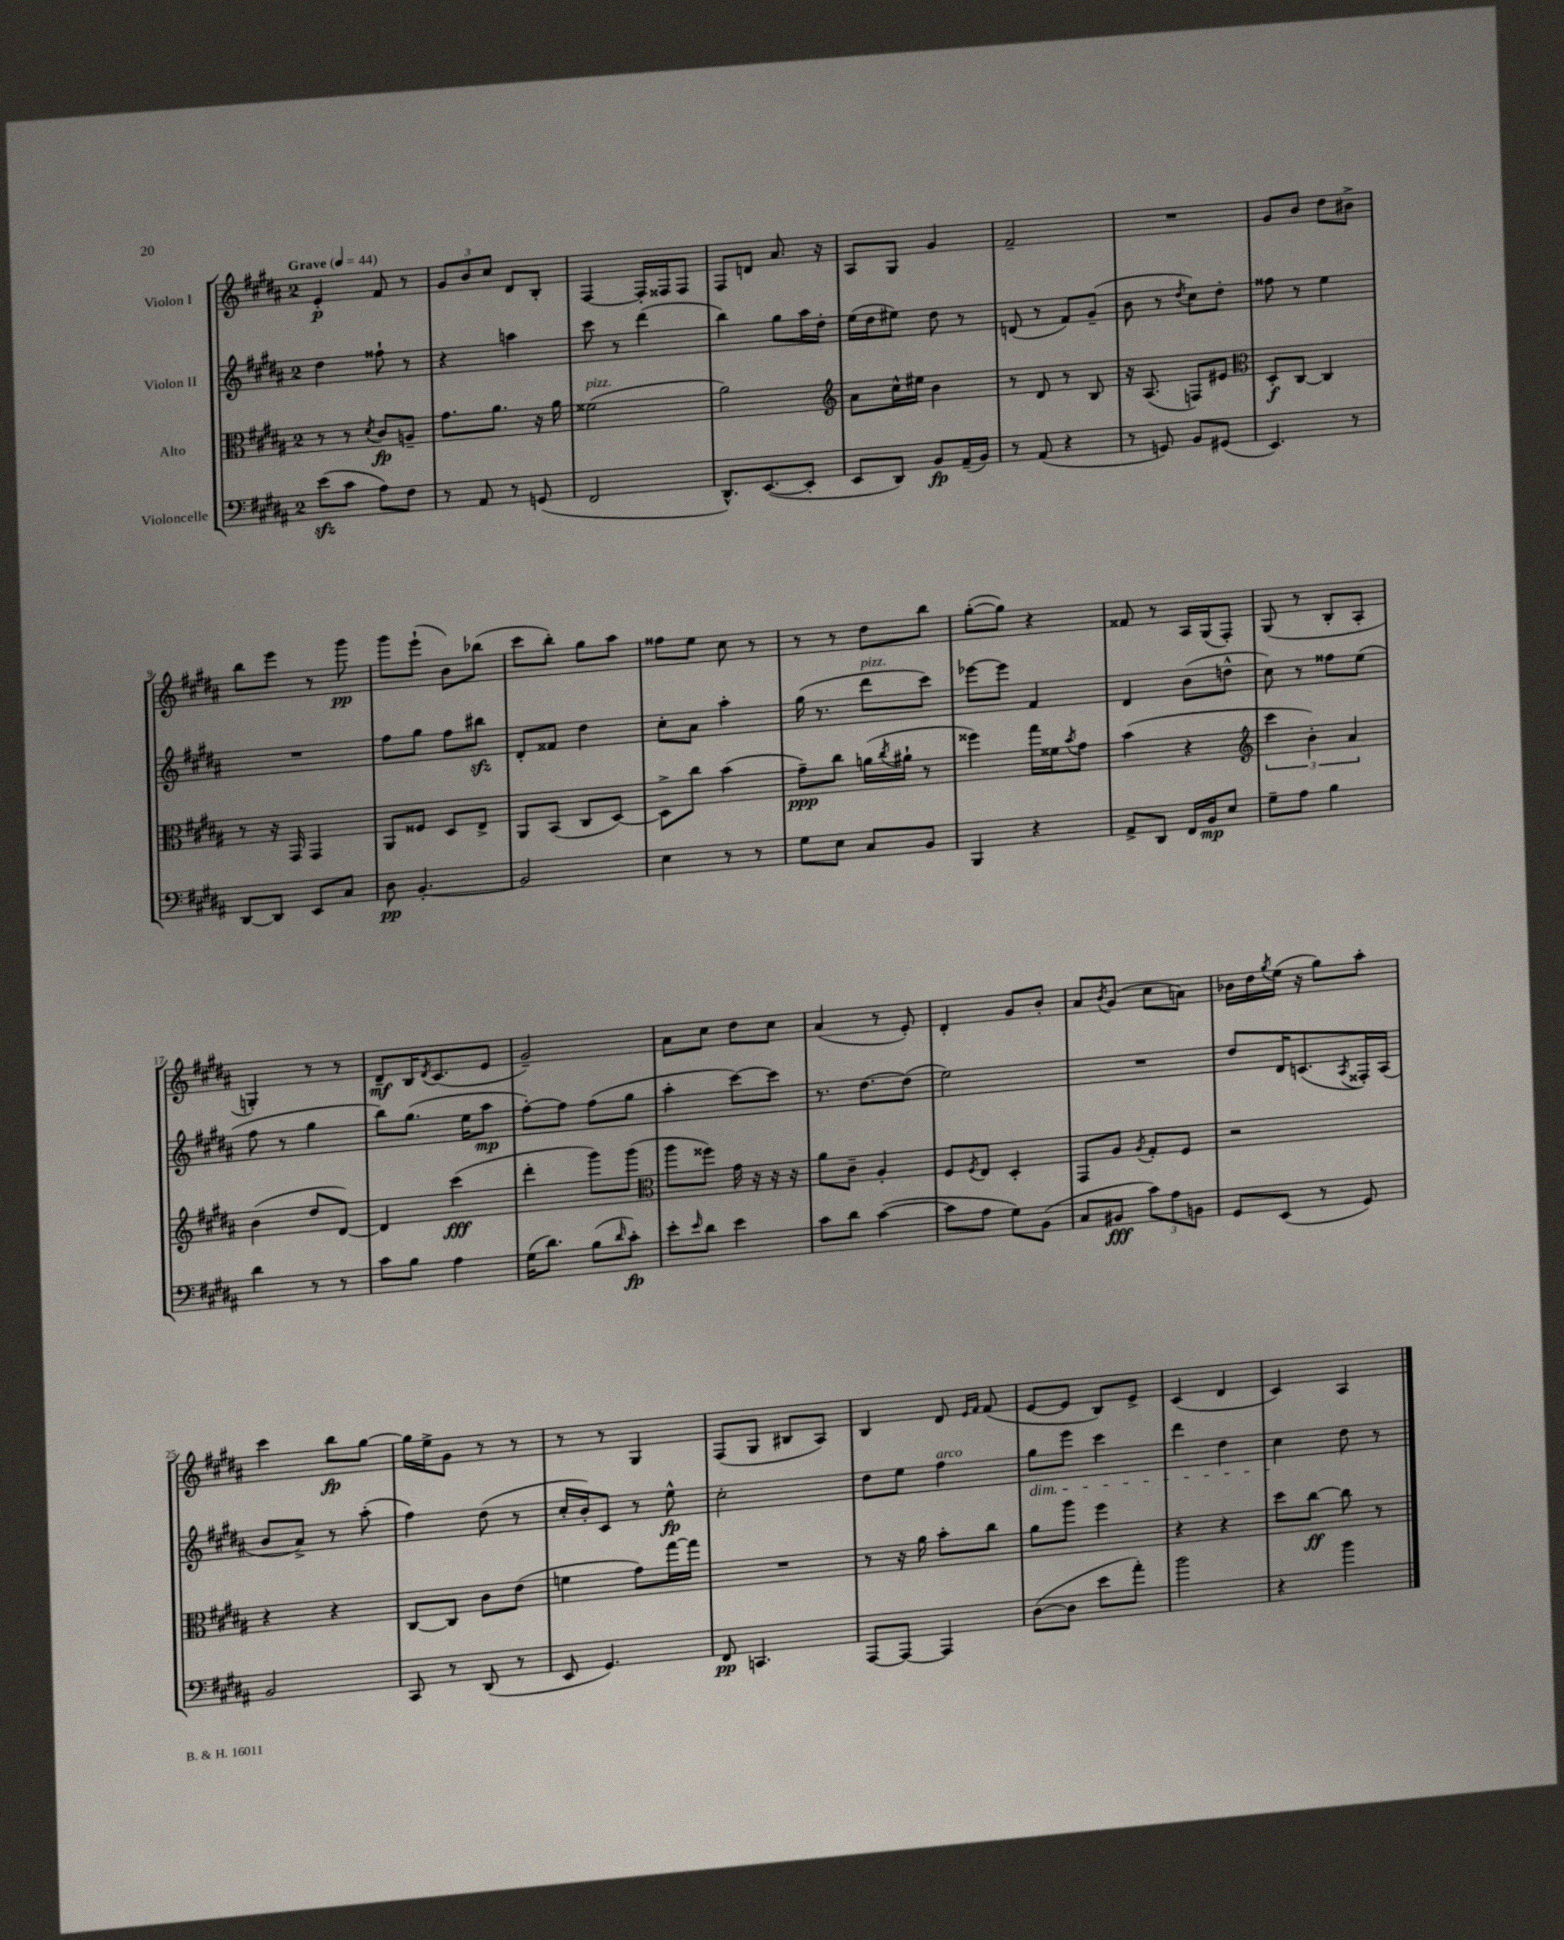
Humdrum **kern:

**kern	**kern	**kern	**kern
*staff4	*staff3	*staff2	*staff1
*clefF4	*clefC3	*clefG2	*clefG2
*k[f#c#g#d#a#]	*k[f#c#g#d#a#]	*k[f#c#g#d#a#]	*k[f#c#g#d#a#]
*M2/4	*M2/4	*M2/4	*M2/4
*MM44	*MM44	*MM44	*MM44
(8e	8r	4dd#	4e'
8c#	8r	.	.
.	8qd#	.	.
8A#)	8c#	8ff##`	8f#
8F#	8A~	8r	8r
=	=	=	=
8r	8.g#	4r	12g#
.	.	.	12b
8AA#	.	.	.
.	.	.	12cc#
.	8.a#	.	.
8r	.	4aa	8d#
(8GG	16r	.	8B'
.	16a#	.	.
=	=	=	=
2FF#	(2f##	8ccc#	[4F#
.	.	8r	.
.	.	(4ddd#	16F#']
.	.	.	16F##
.	.	.	8F##
=	=	=	=
8.DD#^^)	2a#)	4bb)	8F#
.	.	.	8d
([8.EE	.	.	.
.	.	8gg#	8.a#
8EE']	.	16aa#	.
.	.	16dd#'	16r
=	=	=	=
*	*clefG2	*	*
8EE	8a#	(16ee	8A#
.	.	16dd#	.
8DD#)	16cc#^^	8ee#)	8G#
.	16ee#	.	.
8BB	4b	8dd#	4g#
(16AA#~	.	8r	.
16BB)	.	.	.
=	=	=	=
8r	8r	(8d	2f#~
(8AA#	8d#	8r	.
4r	8r	8f#)	.
.	8B	(8g#~	.
=	=	=	=
8r	16r	8b	2r
.	(8.A#	.	.
8GG)	.	8r	.
.	.	8qdd#	.
8BB	8F)	8cc#)	.
(8GG#	8e#	8dd#'	.
=	=	=	=
*	*clefC3	*	*
4.EE)	8D#'	8ff##	8g#
.	[8C#	8r	8b
.	4C#]	4ee	8dd#
8r	.	.	8b#^
=	=	=	=
[8DD#	8r	2r	8bb
8DD#]	16r	.	8eee
.	16GG#	.	.
8EE	4GG#	.	8r
8C#	.	.	8ggg#
=	=	=	=
8D#	8AA#	8ff#	8ggg#
[4.BB'	8F##	8gg#	(8eee`
.	8D#	8ff#	8b)
.	8E^	8bb#	(8bb-
=	=	=	=
2BB]	8AA#	8d#'	8ccc#
.	(8BB	8f##	8bb')
.	8C#	4dd#	8gg#
.	[8D#)	.	8aa#
=	=	=	=
4E	8D#^]	8cc#'	8ff##
.	8cc#	8a#	8ee
8r	(4b	4aa#'	8cc#
8r	.	.	8r
=	=	=	=
8G#	8g#~)	(16gg#	8r
.	.	8.r	.
8E	8cc#	.	8r
8C#	(16a	8ddd#	8dd#
.	8qcc#	.	.
.	16a#`	.	.
8BB	8r	8ccc#)	8bb
=	=	=	=
4BBB	4ff##)	[8eee-	([8gg#'
.	.	8eee-]	8gg#])
4r	16gg#	4f#	4r
.	16f##	.	.
.	8qb	.	.
.	8g#	.	.
=	=	=	=
8AA#^	(4b	4d#	8f##
8DD#	.	.	8r
16FF#	4r	(8b	16A#
16BB	.	.	(16G#
8E	.	8dd^^	8F#')
=	=	=	=
*	*clefG2	*	*
8G#~	6ccc#	8cc#)	(8G#
8A#	.	8r	8r
.	6b')	.	.
4B	.	8ff##	8B'
.	6a#	.	.
.	.	(8ee	8A#'
=	=	=	=
4d#	(4b	8ff#	4G')
.	.	8r	.
8r	8dd#	4gg#	8r
8r	[8d#)	.	8r
=	=	=	=
8c#	4d#]	8bb)	8d#~
8B	.	(8.gg#	16B
.	.	.	8qd#
.	.	.	(8.c#
4A#	(4ccc#	.	.
.	.	16ee	.
.	.	8aa#	8e
=	=	=	=
(16G#	4ddd#'	[8ff#')	2g#~)
8.d#)	.	.	.
.	.	8ff#]	.
(8B	8ggg#)	(8ff#	.
16qqd#	.	.	.
8c#')	(8ggg#	8gg#	.
=	=	=	=
*	*clefC3	*	*
8e'	8aa#	4aa#'	8a#
16qqe	.	.	.
8d#	8ff##)	.	8cc#
4e	16g#	[8ccc#)	8dd#
.	16r	.	.
.	16r	8ccc#]	8cc#
.	16r	.	.
=	=	=	=
8c#	8a#	8.r	(4a#
8d#	8c#~	.	.
.	.	[8.dd#	.
([4c#	4A#'	.	8r
.	.	(8dd#]	8e')
=	=	=	=
8c#]	8F#	2ee)	4d#'
.	8qF#	.	.
8A#	8E	.	.
8G#)	4D#'	.	8g#
(8BB	.	.	8b'
=	=	=	=
8C#	8GG#	2r	8a#
.	.	.	8qb
8BB#	8A#	.	(8g#
.	8qA#	.	.
12c#)	8G#'	.	8cc#
12A#	.	.	.
.	8F#	.	8a)
12BB	.	.	.
=	=	=	=
8GG#	2r	8dd#	16b-
.	.	.	16dd#
.	.	.	8qgg#
(8EE	.	16d#	(16ee
.	.	(8.c	16r
8r	.	.	8gg#)
.	.	8qA#	.
8GG#)	.	16F##')	8aa#'
.	.	(16A#	.
=	=	=	=
2BB	4r	8b	4ccc#
.	.	8a#^)	.
.	4r	8r	8bb
.	.	(8aa#'	[8gg#
=	=	=	=
8CC#	[8C#	4ff#)	16gg#]
.	.	.	16ee^
8r	8C#]	.	8g#
(8DD#	8c#	(8dd#	8r
8r	(8e	8r	8r
=	=	=	=
8EE	4f	16cc#'	8r
.	.	16b')	.
4.GG#)	.	8c#	8r
.	8g#)	8r	4G#
.	[16gg#	8ee^^	.
.	16gg#]	.	.
=	=	=	=
8FF#	2r	2cc#'	(8F#
4.CC	.	.	8G#
.	.	.	8B#
.	.	.	8A#)
=	=	=	=
[8AAA#	8r	8dd#	4B
8AAA#_	16r	8ee	.
.	16a#	.	.
4AAA#]	8b'	4ff#	8d#
.	.	.	16qqe
.	.	.	16qqf#
.	8cc#	.	(8f#
=	=	=	=
([8D#	8a#	8gg#	[8e
8D#]	8aa#	8eee	8e]
8e	4ff#	4ccc#	8B)
8a#')	.	.	8e^
=	=	=	=
2b	4r	4ddd#	(4c#
.	4r	4dd#	4d#
=	=	=	=
4r	8dd#	4cc#	4c#)
.	[8cc#	.	.
4b	8cc#]	8dd#	4A#
.	8r	8r	.
==	==	==	==
*-	*-	*-	*-
